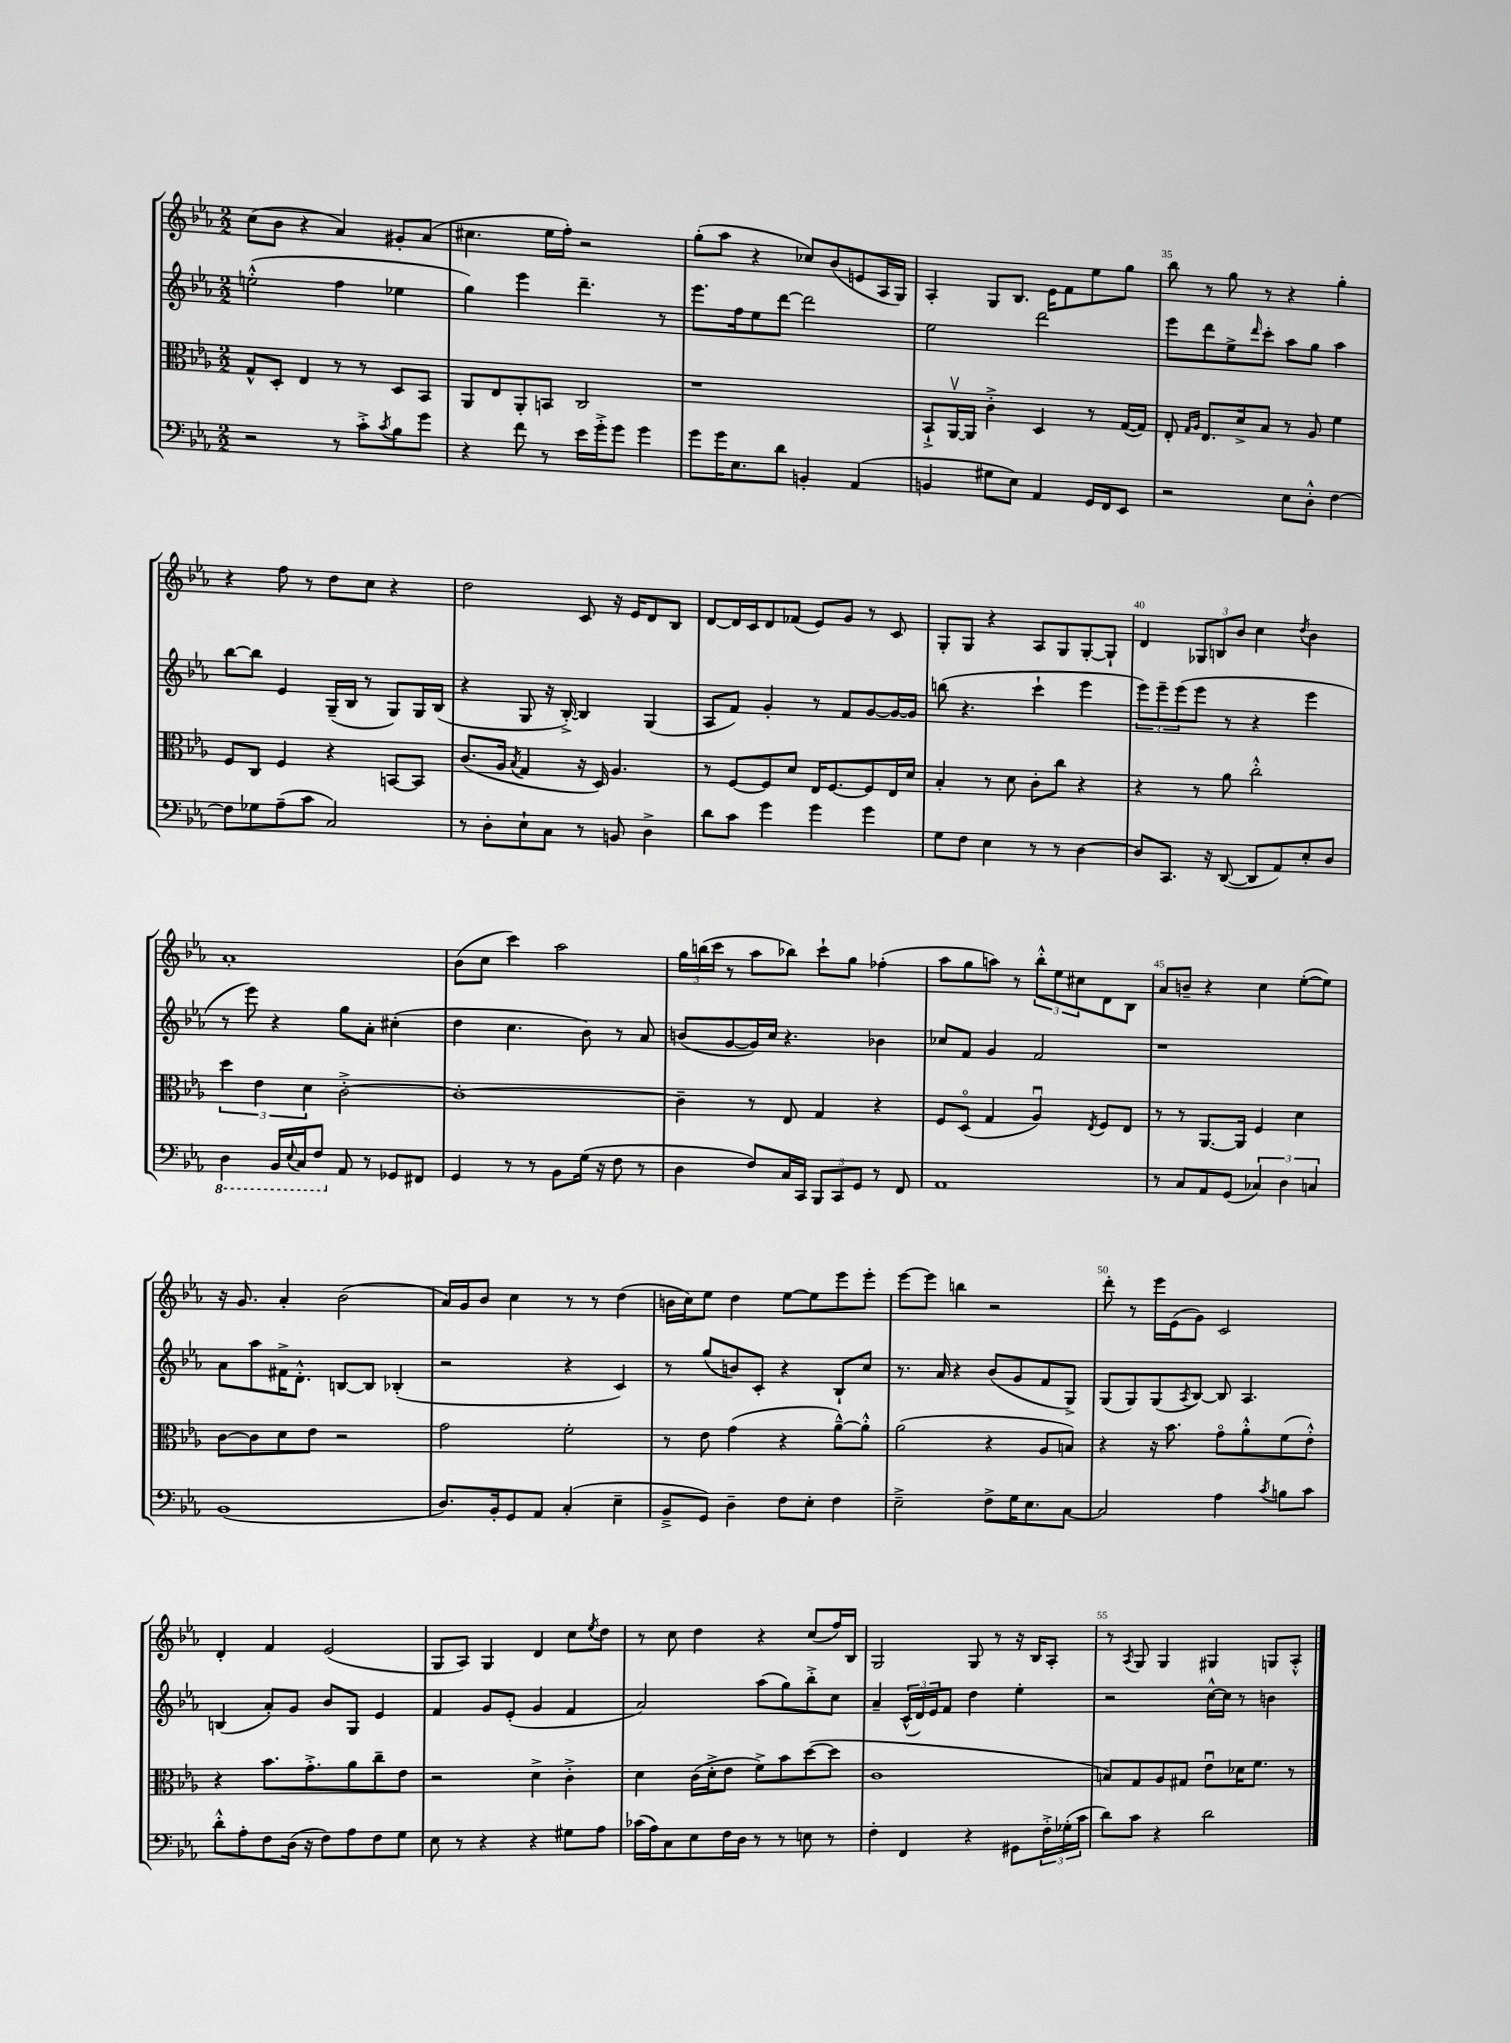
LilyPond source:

<<
\new StaffGroup <<
\new Staff = "s0" {
    \clef treble \key ees \major \numericTimeSignature \time 2/2
    c''8( bes'8 r4 aes'4) gis'8-. aes'8( |
    cis''4. ees''16 f''16-.) r2 |
    g''8-.( aes''8 r4 ces''8) bes'8( e'8 aes16 g16) |
    aes4-. g8 bes8. ees'16 f'8 ees''8 g''8 |
    bes''8 r8 g''8 r8 r4 g''4-. |
    r4 f''8 r8 d''8 c''8 r4 |
    d''2 c'8 r16 ees'16 d'8 bes8 |
    d'8~ d'16 c'16 d'8 fes'8( ees'8) g'8 r8 c'8 |
    g8-. g8 r4 aes8 g8 g8~-. g8-! |
    d'4 \tuplet 3/2 { ges8 b8 bes'8 } c''4 \acciaccatura { d''8 } bes'4 |
    aes'1-. |
    bes'8( c''8 c'''4) aes''2 |
    \tuplet 3/2 { g''16 b''16( c'''16 } r8 aes''8 bes''8) c'''8-! g''8 fes''4-.( |
    aes''8 g''8 a''8) r8 \tuplet 3/2 { bes''8-.-^ ees''8 cis''8 } d'8 bes8 |
    aes'8 b'8-- r4 c''4 ees''8~-.( ees''8) |
    r16 g'8. aes'4-. bes'2( |
    aes'16) g'16 bes'8 c''4 r8 r8 d''4( |
    b'16 c''16) ees''8 d''4 ees''8~ ees''8 ees'''8 ees'''8-. |
    ees'''8~ ees'''8 b''4 r2 |
    d'''8-. r8 ees'''16 ees'16( g'8) c'2 |
    d'4-. f'4 ees'2( |
    g8 aes8) g4 d'4 c''8 \acciaccatura { ees''8 } d''8 |
    r8 c''8 d''4 r4 c''8( f''16) bes16 |
    g2 g8 r8 r16 bes16 aes8-. |
    r8 \acciaccatura { aes8 } g8 g4 gis4 g8 aes8-.-^ \bar "|." |
}
\new Staff = "s1" {
    \clef treble \key ees \major \numericTimeSignature \time 2/2
    e''2-.-^( f''4 ees''4 |
    g''4) ees'''4 d'''4.-- r8 |
    ees'''8. f''16 ees''8 d'''8~ d'''2 |
    ees''2 d'''2 |
    ees'''8 d'''8 ees''8-> \grace { d'''16 } c'''8-. aes''8 g''8 aes''4 |
    bes''8~ bes''8 ees'4 g16--( bes16 r8 g8) g16 bes16( |
    r4 g8 r16 bes16~-.->) bes4 g4( |
    aes8 f'8) g'4-. r8 f'8 g'8~ g'16~ g'16 |
    b''8( r4. c'''4-! ees'''4 |
    \tuplet 3/2 { ees'''8) ees'''8-- ees'''8( } ees'''8 r8 r4 ees'''4 |
    r8 ees'''8) r4 g''8 aes'8-. cis''4-.( |
    d''4 c''4. bes'8) r8 aes'8 |
    b'8( g'8~ g'16) c''16 r4. bes'4 |
    ces''8 f'8 g'4 f'2 |
    r1 |
    aes'8 aes''8 fis'16-> d'8.-.-^ b8~ b8 bes4-.( |
    r2 r4 c'4) |
    r8 g''8( b'8) c'8-. r4 bes8-! c''8 |
    r8. aes'16 r4 bes'8( g'8 f'8 g8->) |
    g8( g8) g8( \acciaccatura { aes8 } bes8~) bes8 aes4. |
    b4( aes'8-.) g'8 bes'8 g8 ees'4 |
    f'4 g'8 ees'8-.( g'4 f'4 |
    aes'2) aes''8( g''8) bes''8-.-> c''8 |
    aes'4-- \tuplet 3/2 { c'16-^( d'16) ees'16 } f'8 d''4 ees''4-. |
    r2 c''16~-^ c''16 r8 b'4 \bar "|." |
}
\new Staff = "s2" {
    \clef alto \key ees \major \numericTimeSignature \time 2/2
    g8-^ d8-. ees4 r8 r8 d8 bes,8 |
    aes,8 ees8 aes,8-. b,8 c2 |
    r1 |
    bes,8-!-> aes,16~\upbow aes,16 c'4-.-> d4 r8 g16~( g16) |
    ees8-. \grace { g16 aes16 } ees8. d'16-> bes8 r8 aes8 f'4 |
    f8 c8 f4 r4 b,8~ b,8 |
    c'8.( aes16 \acciaccatura { bes8 } g4 r16 d16) aes4. |
    r8 f8~ f8 d'8 ees16 f8.~ f8 ees16 d'16 |
    bes4-. r8 d'8 c'8-. c''8 r4 |
    r4 r8 aes'8 c''2-.-^ |
    \tuplet 3/2 { d''4 ees'4 d'4 } c'2~-.-> |
    c'1~-. |
    c'4-- r8 ees8 g4 r4 |
    f8 d8\flageolet( g4 aes4\downbow) \acciaccatura { ees8 } f8 ees8 |
    r8 r8 aes,8.~ aes,16 f4 d'4 |
    c'8~ c'8 d'8 ees'8 r2 |
    g'2 f'2-. |
    r8 ees'8 g'4( r4 aes'8~---^) aes'8-.-^ |
    aes'2( r4 aes8 b8) |
    r4 r16 bes'8. g'8\flageolet aes'8-.-^ f'8( ees'8-.-^) |
    r4 bes'8. g'8.-.-> aes'8 c''8-- ees'8 |
    r2 d'4-> c'4-.-> |
    d'4 c'16( d'16-.-> ees'8 f'8->) bes'8 d''8~( d''8 |
    c'1 |
    b8) g8 aes8 gis8 ees'8\downbow des'16 f'8. r8 \bar "|." |
}
\new Staff = "s3" {
    \clef bass \key ees \major \numericTimeSignature \time 2/2
    r2 r8 c'8-.-> \acciaccatura { c'8 } bes8 g'8 |
    r4 f'8 r8 ees'16 g'16-.-> g'8 g'4 |
    g'8 g'16 ees8. d'8 b,4-. aes,4( |
    b,4 gis8 ees8) aes,4 g,16 f,16 ees,8 |
    r2 ees8 d8-.-^ f4~ |
    f8 ges8 aes8--( c'8 c2) |
    r8 d8-. ees8-! c8 r8 b,8 d4-> |
    d'8 c'8 g'4 g'4 g'4 |
    g8 f8 ees4 r8 r8 d4~ |
    d8 c,8. r16 d,8~( d,8 aes,8) ees8-. d8 |
    \ottava #-1 d,4 bes,,16 \appoggiatura { ees,8 } c,16 f,8 \ottava #0 aes,8 r8 ges,8 fis,8 |
    g,4 r8 r8 bes,8 g16( r16 f8 r8 |
    d4 f8) c16 c,16 \tuplet 3/2 { bes,,8 c,8 g,8 } r8 f,8 |
    aes,1 |
    r8 c8 aes,8 g,8( \tuplet 3/2 { ces4) d4 c4 } |
    bes,1( |
    d8.) bes,16-. g,8 aes,8 c4-.( ees4-- |
    bes,8---> g,8) d4-- f8 ees8-. f4 |
    ees2---> f8-> g16 ees8. c8~ |
    c2 aes4 \acciaccatura { c'8 } b8 c'8 |
    d'8-.-^ aes8-. f8 d16( r16 f8) aes8 f8 g8 |
    ees8 r8 r4 r4 gis8 aes8 |
    ces'16( aes16) c8 ees8 f16 d16 r8 r8 e8 r8 |
    f4-. f,4 r4 gis,8 \tuplet 3/2 { f16-.-> ges16-.( c'16 } |
    d'8) c'8 r4 d'2 \bar "|." |
}
>>
>>
\layout { \context { \Score currentBarNumber = #31 \override BarNumber.break-visibility = ##(#f #t #t) barNumberVisibility = #(every-nth-bar-number-visible 5) } }
